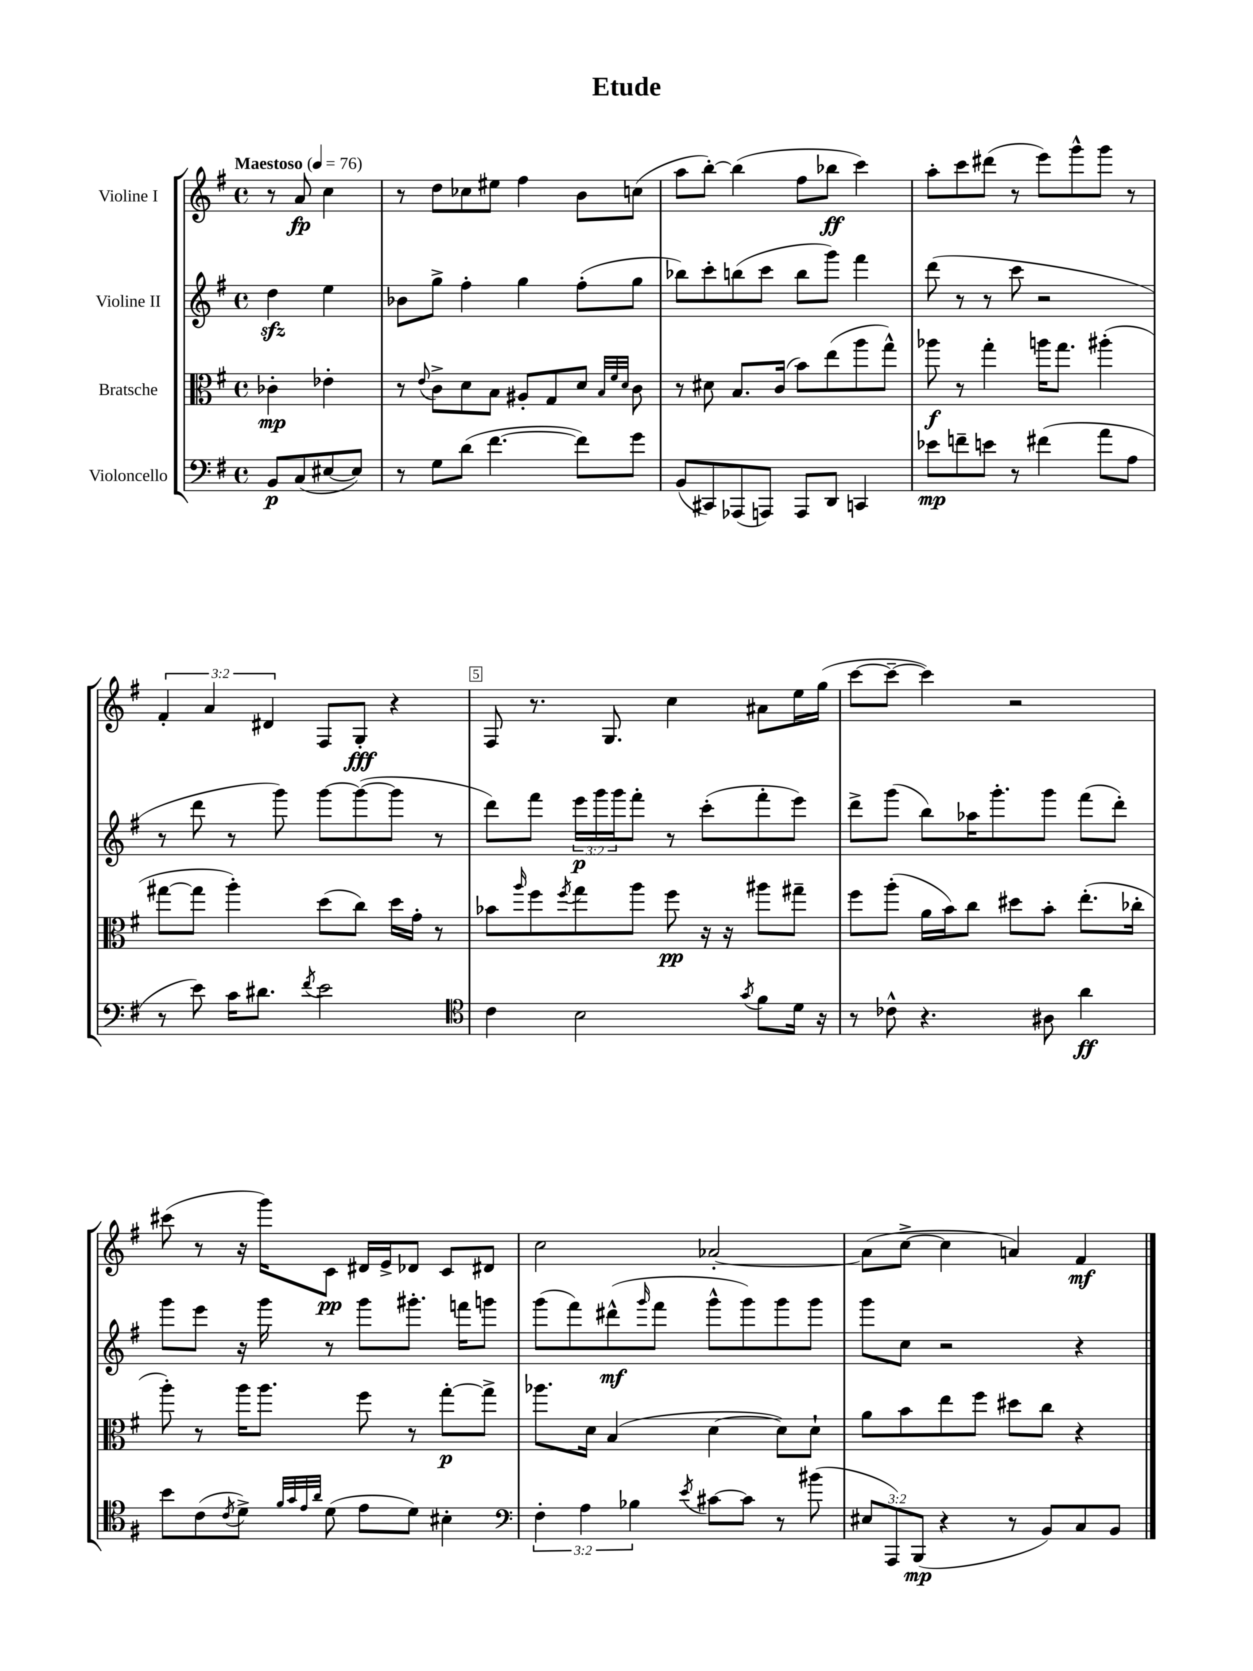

**kern	**dynam	**kern	**dynam	**kern	**dynam	**kern	**dynam
*part4	*part4	*part3	*part3	*part2	*part2	*part1	*part1
*staff4	*staff4	*staff3	*staff3	*staff2	*staff2	*staff1	*staff1
*I"Violoncello	*	*I"Bratsche	*	*I"Violine II	*	*I"Violine I	*
*clefF4	*	*clefC3	*	*clefG2	*	*clefG2	*
*k[f#]	*	*k[f#]	*	*k[f#]	*	*k[f#]	*
*M4/4	*	*M4/4	*	*M4/4	*	*M4/4	*
*met(c)	*	*met(c)	*	*met(c)	*	*met(c)	*
*MM76	*	*MM76	*	*MM76	*	*MM76	*
=	=	=	=	=	=	=	=
!	!	!	!	!	!	!LO:TX:a:B:t=Maestoso	!
8BB/L	p	4c-X'\	mp	4ddzz\	.	8r	.
(8C/	.	.	.	.	.	8a/	fp
[8E#X/	.	4e-X'\	.	4ee\	.	4cc\	.
8E#/J])	.	.	.	.	.	.	.
=1	=1	=1	=1	=1	=1	=1	=1
8r	.	8r	.	8b-X\L	.	8r	.
.	.	8qqe/	.	.	.	.	.
8G\L	.	8c^\L	.	8gg^\J	.	8dd\L	.
(8d\J	.	8d\	.	4ff#'\	.	8cc-X\	.
[4.f#\	.	8B\J	.	.	.	8ee#X\J	.
.	.	8A#X'/L	.	4gg\	.	4ff#\	.
.	.	8G/	.	.	.	.	.
8f#\L])	.	8d/J	.	(8ff#'\L	.	8b\L	.
.	.	32qqB/LLL	.	.	.	.	.
.	.	32qqf#/	.	.	.	.	.
.	.	32qqd/JJJ	.	.	.	.	.
8g\J	.	8c\	.	8gg\J	.	(8ccn\J	.
=2	=2	=2	=2	=2	=2	=2	=2
(8BB/L	.	8r	.	8bb-X\L)	.	8aa\L	.
8CC#X/)	.	8d#X\	.	8ccc'\	.	[8bb'\J)	.
(8AAA-X/	.	8.B/L	.	(8bbn\	.	(4bb\]	.
8AAAn/J)	.	.	.	8ccc\J	.	.	.
.	.	(16c/Jk	.	.	.	.	.
8AAA/L	.	8b\L)	.	8bb\L	.	8ff#\L	.
8DD/J	.	(8ee\	.	8ggg\J)	.	8bb-X\J	ff
4CCn/	.	8aa\	.	4fff#\	.	4ccc\)	.
.	.	8gg^^\J)	.	.	.	.	.
=3	=3	=3	=3	=3	=3	=3	=3
8e-X\L	mp	8aa-X\	f	(8ddd\	.	8aa'\L	.
8fn~\	.	8r	.	8r	.	8ccc\	.
8en\J	.	4gg'\	.	8r	.	(8ddd#X\J	.
8r	.	.	.	8ccc\	.	8r	.
(4f#X\	.	16aan\KL	.	2r	.	8eee\L)	.
.	.	8.gg\J	.	.	.	.	.
.	.	.	.	.	.	8ggg^^\	.
8a\L	.	(4aa#X'\	.	.	.	8ggg\J	.
8A\J	.	.	.	.	.	8r	.
!!LO:LB:g=z
=4	=4	=4	=4	=4	=4	=4	=4
8r	.	[8gg#X\L	.	8r	.	6f#'/	.
8e\)	.	8gg#\J]	.	8ddd\	.	.	.
.	.	.	.	.	.	6a/	.
16c\KL	.	4aa'\)	.	8r	.	.	.
8.d#X\J	.	.	.	.	.	.	.
.	.	.	.	.	.	6d#X/	.
.	.	.	.	8ggg\)	.	.	.
8qf#/	.	.	.	.	.	.	.
2e\	.	(8dd\L	.	[8ggg\L	.	8F#/L	.
.	.	8cc\J)	.	(8ggg\_	.	8G'/J	fff
.	.	16dd\LL	.	8ggg\J]	.	4r	.
.	.	16g'\JJ	.	.	.	.	.
.	.	8r	.	8r	.	.	.
=5	=5	=5	=5	=5	=5	=5	=5
*clefC4	*	*	*	*	*	*	*
4c\	.	8b-X\L	.	8ddd\L)	.	8F#/	.
.	.	16qqaa/	.	.	.	.	.
.	.	8ff#\	.	8fff#\J	.	8.r	.
.	.	8qff#/	.	.	.	.	.
2B\	.	8gg\	.	24eee\LL	p	.	.
.	.	.	.	24ggg\	.	.	.
.	.	.	.	.	.	8.G/	.
.	.	.	.	24ggg\J	.	.	.
.	.	8aa\J	.	8fff#'\J	.	.	.
.	.	8ff#\	pp	8r	.	4cc\	.
.	.	16r	.	(8ccc'\L	.	.	.
.	.	16r	.	.	.	.	.
8qg/	.	.	.	.	.	.	.
8f#\L	.	8aa#X\L	.	8fff#'\	.	8a#X\L	.
16d\Jk	.	8gg#X~\J	.	8eee\J)	.	16ee\L	.
16r	.	.	.	.	.	(16gg\JJ	.
=6	=6	=6	=6	=6	=6	=6	=6
8r	.	8ff#\L	.	8ddd^\L	.	[8ccc\L	.
8c-X^^\	.	(8aa'\J	.	(8ggg\J	.	8ccc~\J_	.
4.r	.	16a\LL	.	8bb\L)	.	4ccc\])	.
.	.	16b\J)	.	.	.	.	.
.	.	8cc\J	.	16aa-X\K	.	.	.
.	.	.	.	8.ggg'\	.	.	.
.	.	8dd#X\L	.	.	.	2r	.
8A#X\	.	8b'\J	.	8ggg\J	.	.	.
4a\	ff	(8.ee'\L	.	(8fff#\L	.	.	.
.	.	.	.	8ddd'\J)	.	.	.
.	.	16cc-X'\Jk	.	.	.	.	.
!!LO:LB:g=z
=7	=7	=7	=7	=7	=7	=7	=7
8b\L	.	8aa'\)	.	8ggg\L	.	(8ccc#X\	.
(8c\	.	8r	.	8eee\J	.	8r	.
8qc/	.	.	.	.	.	.	.
8d^\J)	.	16aa\KL	.	16r	.	16r	.
.	.	8.aa\J	.	16ggg\	.	16ggg\KL)	.
32qqf#/LLL	.	.	.	.	.	.	.
32qqg/	.	.	.	.	.	.	.
32qqe/	.	.	.	.	.	.	.
32qqa/JJJ	.	.	.	.	.	.	.
(8d\	.	.	.	8r	.	8c\J	pp
8e\L	.	8ff#\	.	8ggg\L	.	16d#X/LL	.
.	.	.	.	.	.	16e^/J	.
8d\J)	.	8r	.	8.ggg#X'\J	.	8d-X/J	.
4B#X'\	.	[8gg'\L	p	.	.	8c/L	.
.	.	.	.	16fffn\KL	.	.	.
.	.	8gg^\J]	.	8gggn\J	.	8d#X/J	.
=8	=8	=8	=8	=8	=8	=8	=8
*clefF4	*	*	*	*	*	*	*
6F#'\	.	8.aa-X\L	.	(8ggg\L	.	2cc\	.
.	.	.	.	8fff#\)	.	.	.
6A\	.	.	.	.	.	.	.
.	.	16d\Jk	.	.	.	.	.
.	.	(4B/	.	(8ddd#X^^\	mf	.	.
6B-X\	.	.	.	.	.	.	.
.	.	.	.	16qqggg/	.	.	.
.	.	.	.	8fff#\J	.	.	.
8qe/	.	.	.	.	.	.	.
[8c#X\L	.	[4d\	.	8ggg^^\L	.	[2a-X'/	.
8c#\J]	.	.	.	8ggg\)	.	.	.
8r	.	8d\L])	.	8ggg\	.	.	.
(8b#X\	.	8d`\J	.	8ggg\J	.	.	.
=9	=9	=9	=9	=9	=9	=9	=9
12E#X/L	.	8a\L	.	8ggg\L	.	(8a-\L]	.
12AAA/)	.	.	.	.	.	.	.
.	.	8b\	.	8cc\J	.	[8cc^\J	.
(12BBB/J	mp	.	.	.	.	.	.
4r	.	8ee\	.	2r	.	4cc\]	.
.	.	8ff#\J	.	.	.	.	.
8r	.	8dd#X\L	.	.	.	4an/)	.
8BB/L)	.	8cc\J	.	.	.	.	.
8C/	.	4r	.	4r	.	4f#/	mf
8BB/J	.	.	.	.	.	.	.
==	==	==	==	==	==	==	==
*-	*-	*-	*-	*-	*-	*-	*-
